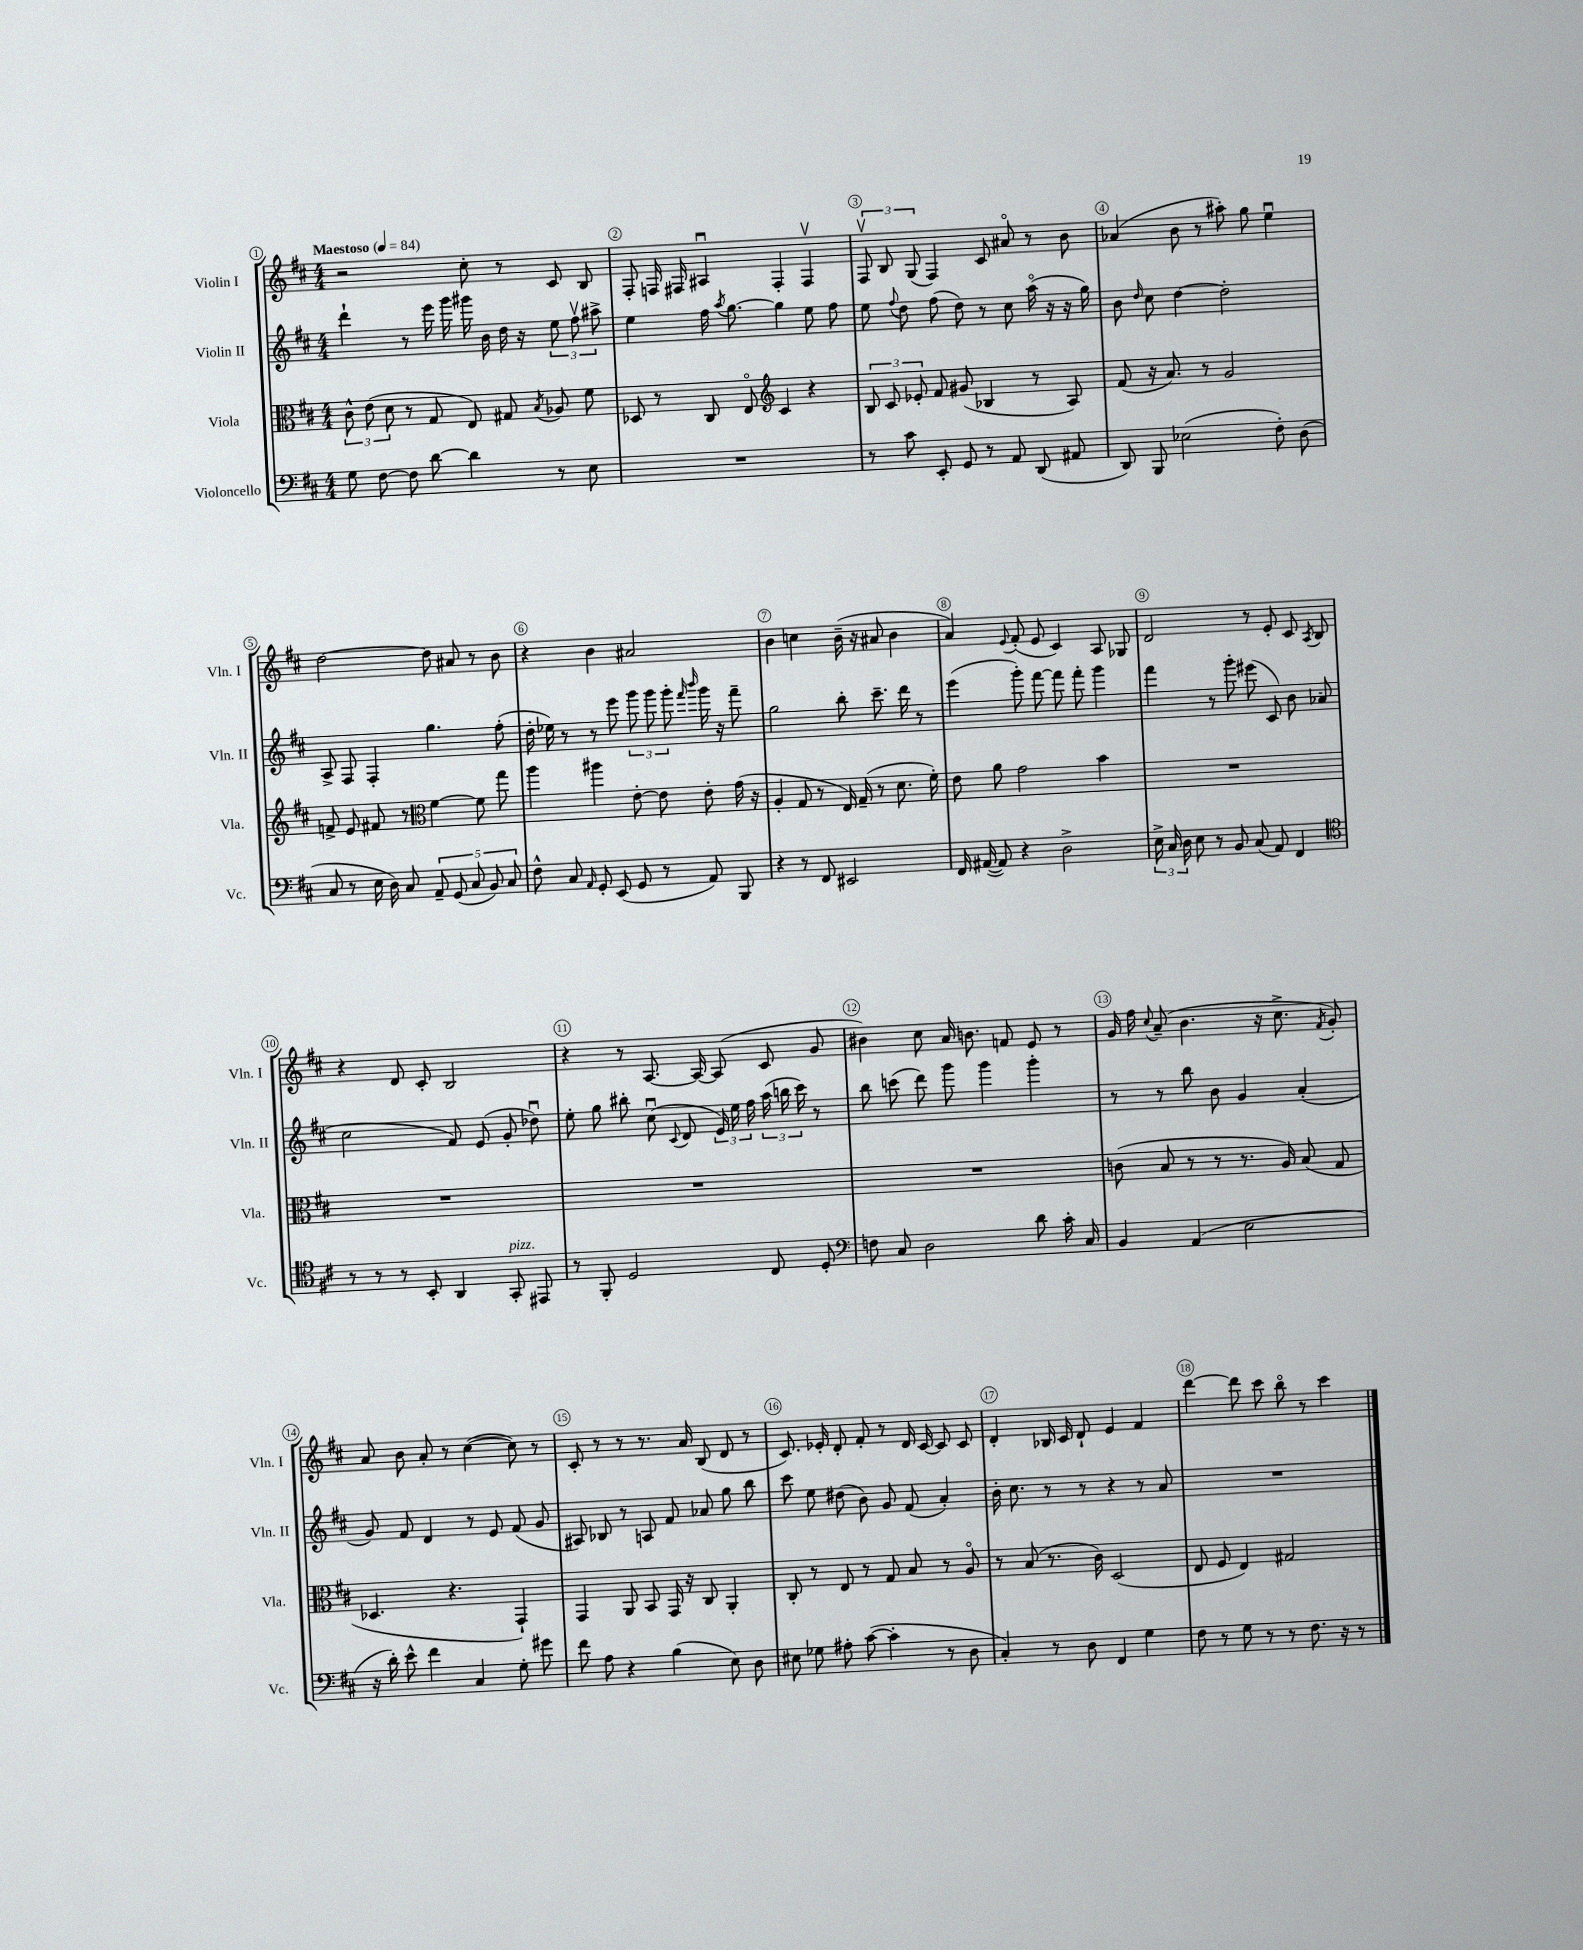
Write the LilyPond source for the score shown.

<<
\new StaffGroup <<
\new Staff = "s0" \with { instrumentName = "Violin I" shortInstrumentName = "Vln. I" } {
    \clef treble \key d \major \numericTimeSignature \time 4/4 \tempo "Maestoso" 4 = 84
    \autoBeamOff r2 cis''8-. r8 cis'8 b8 |
    fis8-. f16 fis16 ais4\downbow fis4-. fis4\upbow |
    \tuplet 3/2 { fis8\upbow b8 g8( } fis4) cis'8 ais'8\flageolet r8 b'8 |
    aes'4( b'8 r8 ais''8-.) g''8 e''4\downbow |
    d''2~ d''8 ais'8 r8 b'8 |
    r4 b'4 ais'2 |
    b'4 c''4 b'16--( r16 ais'8 b'4 |
    a'4) \appoggiatura { e'8 } fis'8-.( e'8 cis'4) a8 ges8 |
    d'2 r8 e'8-. cis'8 \acciaccatura { a8 } b8 |
    r4 d'8 cis'8-. b2 |
    r4 r8 a8.~ a16~ a8( cis'8 g'8 |
    bis'4) cis''8 a'16 b'8. f'8 e'8 r8 |
    g'16 fis''16 \appoggiatura { cis''8 } a'8--( b'4. r16 cis''8.-> \acciaccatura { fis'8 } g'8-.) |
    a'8 b'8 a'8-. r8 cis''4~( cis''8) r8 |
    cis'8-. r8 r8 r8. a'16 b8( d'8 r8 |
    cis'8.) ees'16-. d'8-. fis'8-. r8 d'16 cis'16~ cis'8 cis'8 |
    d'4-. bes16 cis'16 d'8-! e'4 fis'4 |
    d'''4~ d'''8 cis'''8 b''8\flageolet r8 cis'''4 \bar "|." |
}
\new Staff = "s1" \with { instrumentName = "Violin II" shortInstrumentName = "Vln. II" } {
    \clef treble \key d \major \numericTimeSignature \time 4/4
    \autoBeamOff d'''4-! r8 e'''16 g'''16 gis'''16 b'16 d''16 r16 \tuplet 3/2 { e''8 fis''8\upbow ais''8-> } |
    e''4 fis''16 \acciaccatura { a''8 } g''8.~ g''4 e''8 fis''8 |
    e''8 \appoggiatura { fis''8 } d''8 fis''8( d''8) r8 cis''8 a''16\flageolet( r16 r16 g''16) |
    b'8 \grace { d''16 } cis''8 d''4~ d''2-. |
    a8-> fis8 fis4-. g''4. fis''8-.( |
    d''16-. ees''16) r8 r8 e'''8 \tuplet 3/2 { g'''8 g'''8 g'''8-. } \grace { fis'''16 b'''16 } g'''16 r16 fis'''8-- |
    g''2 b''8-. cis'''8.-- d'''16 r8 |
    e'''4( g'''8-.) fis'''8~ fis'''8 fis'''8-. g'''4 |
    fis'''4 r8 g'''8-. eis'''8( cis'8) b'8 aes'8( |
    cis''2 fis'8) e'8( g'8-. des''8\downbow) |
    e''8-. g''8 bis''8-. cis''8\downbow( \appoggiatura { cis'8 } d'8 \tuplet 3/2 { e'16) e''16 fis''16 } \tuplet 3/2 { a''16( b''16 cis'''16) } r8 |
    b''8 c'''8( d'''8) g'''8 g'''4 g'''4-. |
    r8 r8 b''8 b'8 g'4 a'4-.( |
    g'8) fis'8 d'4 r8 e'8 fis'8( g'8 |
    ais8) bes8 r8 a8 fis'8 aes'8 g''8 b''8 |
    cis'''8 e''8 dis''8( b'8) g'8 fis'8( a'4-.) |
    b'16-. cis''8. r8 r8 r4 r8 a'8 |
    R1 \bar "|." |
}
\new Staff = "s2" \with { instrumentName = "Viola" shortInstrumentName = "Vla." } {
    \clef alto \key d \major \numericTimeSignature \time 4/4
    \autoBeamOff \tuplet 3/2 { cis'8-^ e'8( d'8 } r8 g8 e8) gis8 \acciaccatura { b8 } aes8 fis'8 |
    des8 r8 cis8 e8\flageolet \clef treble cis'4 r4 |
    \tuplet 3/2 { b8 cis'8 ees'8-. } fis'8 gis'8( bes4 r8 a8) |
    fis'8( r16 a'8.) r8 g'2 |
    f'8-> e'8 fis'8 r8 \clef alto fis'4~ fis'8 g''8 |
    a''4 ais''4 e'8~-. e'8 e'8-. g'16( r16 |
    a4-. g8 r8 e16) g16--( r8 d'8. fis'16-.) |
    e'8 a'8 g'2 b'4 |
    R1 |
    R1 |
    R1 |
    R1 |
    c'8( b8 r8 r8 r8. a16) b8( g8 |
    des4. r4. g,4-!) |
    g,4 a,8 b,8 g,16 r16 cis8 a,4-. |
    cis8-. r8 e8 r8 g8 b8 r8 a8\flageolet |
    r8 b8( r8. cis'16) d2( |
    e8 fis8 e4) gis2 \bar "|." |
}
\new Staff = "s3" \with { instrumentName = "Violoncello" shortInstrumentName = "Vc." } {
    \clef bass \key d \major \numericTimeSignature \time 4/4
    \autoBeamOff g8 fis8~ fis8 d'8~ d'4 r8 e8 |
    R1 |
    r8 cis'8 e,8-. g,8 r8 a,8 d,8( ais,8 |
    d,8) b,,8 ees2( fis8-.) d8( |
    cis8 r8 e16 d16) cis8 \tuplet 5/4 { a,8-- g,8( cis8 b,8) cis8 } |
    fis8-^ cis8 \grace { a,16 } g,8-. e,8( g,8 r8 a,8) b,,8 |
    r4 r8 fis,8 eis,2 |
    fis,16 ais,16~( ais,8) r4 d2-> |
    \tuplet 3/2 { e16-> cis16 d16 } e8 r8 b,8 cis8( a,8) fis,4 |
    \clef tenor r8 r8 r8 b,8-. a,4 g,8-.^\markup { \italic "pizz." } eis,8 |
    r8 fis,8-. d2 cis8 d8-. |
    \clef bass f8 cis8 d2 d'8 cis'16-. cis16 |
    b,4 a,4( e2 |
    r16 d'16-.) e'8-^ fis'4 cis4 g8-. gis'8 |
    fis'8 a8 r4 b4( e8) d8 |
    eis8 ges8 ais8-. cis'8~( cis'4-. r8 d8 |
    cis4-.) r8 d8 fis,4 g4 |
    fis8 r8 g8 r8 r8 fis8. r16 r8 \bar "|." |
}
>>
>>
\layout { \context { \Score \override BarNumber.break-visibility = ##(#f #t #t) barNumberVisibility = #all-bar-numbers-visible \override BarNumber.stencil = #(make-stencil-circler 0.1 0.3 ly:text-interface::print) } }
